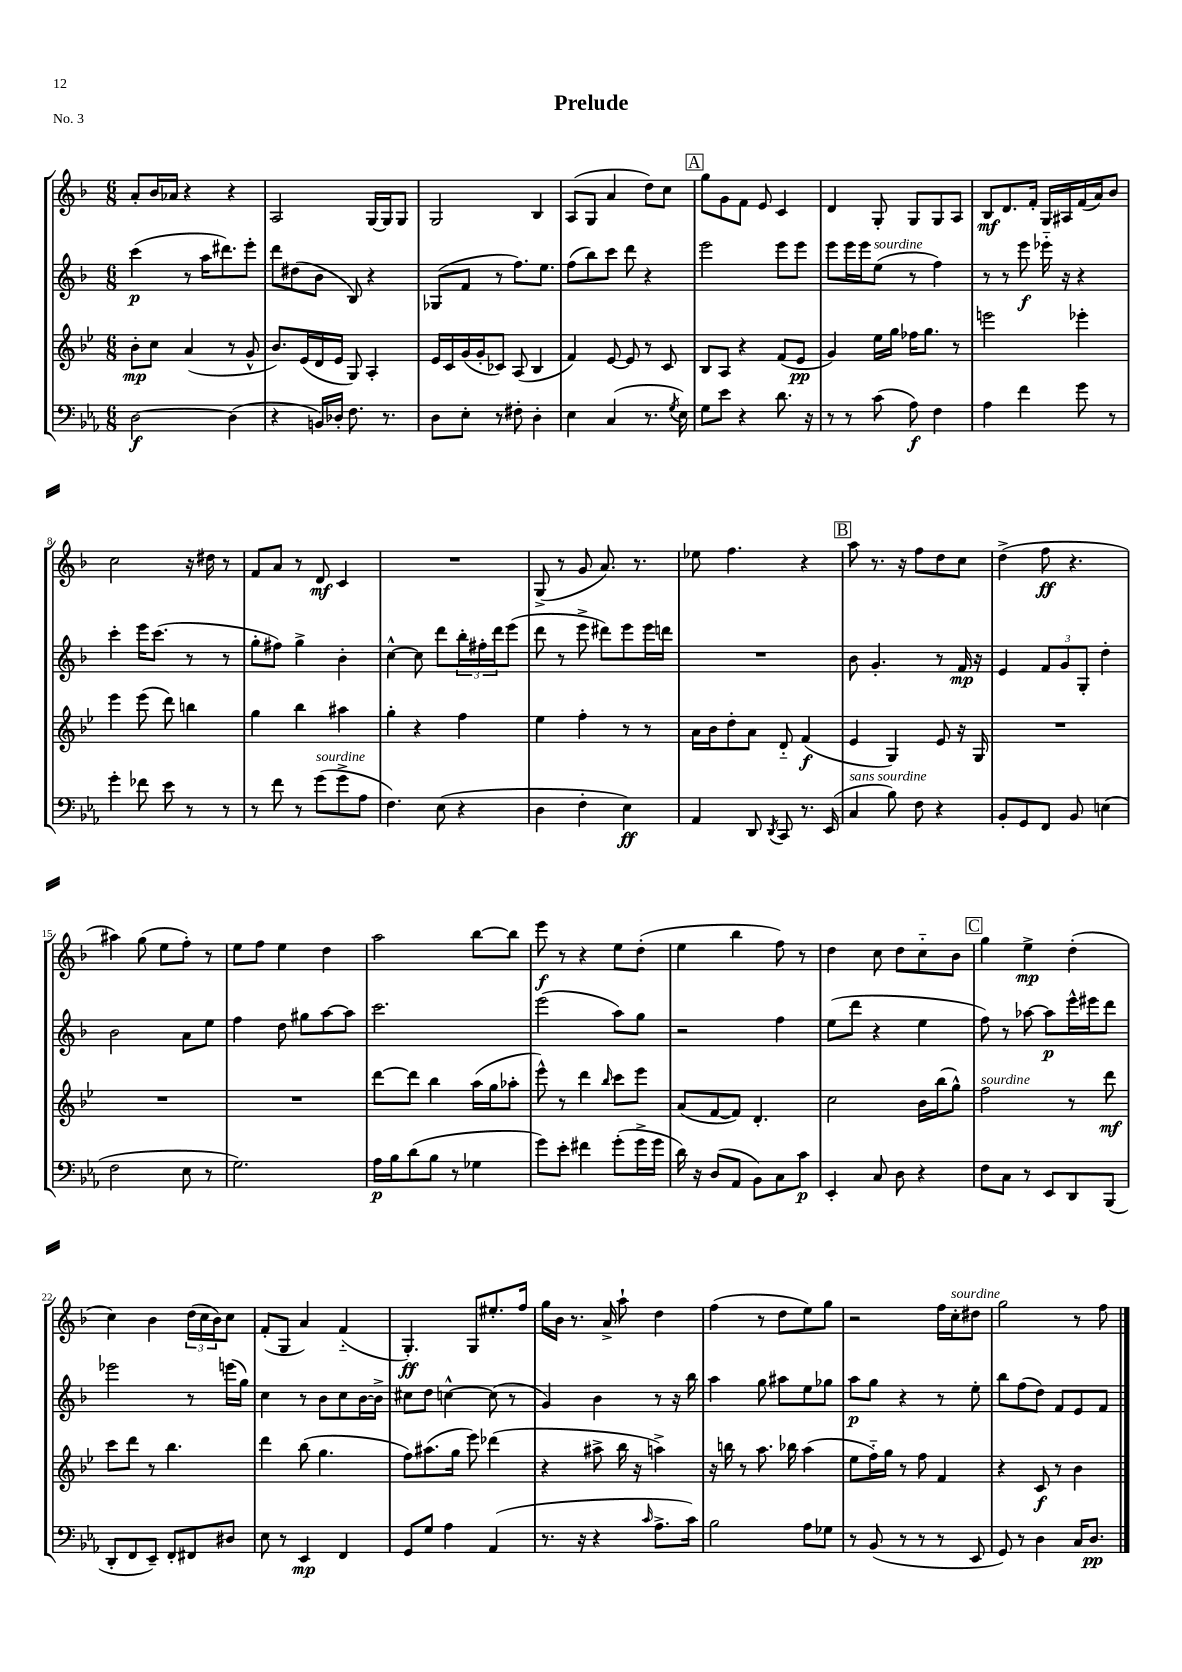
\header { title = "Prelude" piece = "No. 3" }
<<
\new StaffGroup <<
\new Staff = "s0" {
    \clef treble \key f \major \numericTimeSignature \time 6/8
    a'8-. bes'16 aes'16 r4 r4 |
    a2 g16~ g16 g8 |
    g2 bes4 |
    a8( g8 a'4 d''8) c''8 |
    \mark \markup { \box "A" } g''8 g'8 f'8 e'8 c'4 |
    d'4 g8-. g8 g8 a8 |
    bes8\mf d'8. f'16-. g16 ais16 f'16( a'16) bes'8 |
    c''2 r16 dis''16 r8 |
    f'8 a'8 r8 d'8\mf c'4 |
    R2. |
    g8->( r8 g'8 a'8.) r8. |
    ees''8 f''4. r4 |
    \mark \markup { \box "B" } a''8 r8. r16 f''8 d''8 c''8 |
    d''4->( f''8\ff r4. |
    ais''4) g''8( e''8 f''8-.) r8 |
    e''8 f''8 e''4 d''4 |
    a''2 bes''8~ bes''8 |
    e'''8\f r8 r4 e''8 d''8-.( |
    e''4 bes''4 f''8) r8 |
    d''4 c''8 d''8 c''8-_ bes'8 |
    \mark \markup { \box "C" } g''4 e''4->\mp d''4-.( |
    c''4) bes'4 \tuplet 3/2 { d''16( c''16 bes'16) } c''8 |
    f'8-.( g8 a'4) f'4-_( |
    g4.-.\ff) g8 eis''8.-. f''16 |
    g''16 bes'16 r8. a'16-> a''8-! d''4 |
    f''4( r8 d''8 e''8) g''8 |
    r2 f''16 c''16-.^\markup { \italic "sourdine" } dis''8 |
    g''2 r8 f''8 \bar "|." |
}
\new Staff = "s1" {
    \clef treble \key f \major \numericTimeSignature \time 6/8
    c'''4\p( r8 a''16 dis'''8.) e'''8-. |
    d'''8 dis''8( bes'8 bes8) r4 |
    ges8( f'8 r8 f''8.) e''8. |
    f''8( bes''8) c'''8 d'''8 r4 |
    \mark \markup { \box "A" } e'''2 e'''8 e'''8 |
    e'''8 e'''16 e'''16 e''8^\markup { \italic "sourdine" }( r8 f''4) |
    r8 r8 e'''8\f ees'''16-_ r16 r4 |
    c'''4-. e'''16 c'''8.( r8 r8 |
    g''8-. fis''8) g''4-> bes'4-. |
    c''4~-^ c''8 d'''8 \tuplet 3/2 { bes''16-. fis''16-. d'''16 } e'''8( |
    d'''8 r8 e'''8-> dis'''8) e'''8 e'''16 d'''16 |
    R2. |
    \mark \markup { \box "B" } bes'8 g'4.-. r8 f'16\mp r16 |
    e'4 \tuplet 3/2 { f'8 g'8 g8-. } d''4-. |
    bes'2 a'8 e''8 |
    f''4 d''8 gis''8 a''8~ a''8 |
    c'''2. |
    e'''2( a''8) g''8 |
    r2 f''4 |
    e''8( d'''8 r4 e''4 |
    \mark \markup { \box "C" } f''8) r8 aes''8~ aes''8\p e'''16-^ eis'''16 d'''8 |
    ees'''2 r8 e'''16( g''16) |
    c''4 r8 bes'8 c''8 bes'16~ bes'16-> |
    cis''8 d''8 c''4~-^ c''8( r8 |
    g'4) bes'4 r8 r16 bes''16 |
    a''4 g''8 ais''8 e''8 ges''8 |
    a''8\p g''8 r4 r8 e''8-. |
    bes''8 f''8( d''8) f'8 e'8 f'8 \bar "|." |
}
\new Staff = "s2" {
    \clef treble \key bes \major \numericTimeSignature \time 6/8
    bes'8-.\mp c''8 a'4( r8 g'8-^ |
    bes'8.) ees'16( d'16 ees'16 g8) a4-. |
    ees'16 c'16 g'16( g'16-. ces'8) a8( bes4 |
    f'4) ees'8~ ees'8 r8 c'8 |
    \mark \markup { \box "A" } bes8 a8 r4 f'8( ees'8\pp |
    g'4) ees''16 g''16 fes''16 g''8. r8 |
    e'''2 ees'''4-. |
    ees'''4 ees'''8( d'''8) b''4 |
    g''4 bes''4 ais''4 |
    g''4-. r4 f''4 |
    ees''4 f''4-. r8 r8 |
    a'16 bes'16 d''8-. a'8 d'8-_ f'4\f( |
    \mark \markup { \box "B" } ees'4 g4) ees'8 r16 g16 |
    R2. |
    R2. |
    R2. |
    d'''8~ d'''8 bes''4 a''16( g''16 aes''8-. |
    ees'''8-^) r8 d'''4 \grace { bes''16 } c'''8 ees'''8 |
    a'8( f'8~ f'8) d'4.-. |
    c''2 bes'16 bes''16( g''8-^) |
    \mark \markup { \box "C" } f''2^\markup { \italic "sourdine" } r8 d'''8\mf |
    c'''8 d'''8 r8 bes''4. |
    d'''4 bes''8( g''4. |
    f''8) ais''8.( g''16 ees'''8) des'''4( |
    r4 ais''8-> bes''16 r16 a''4->) |
    r16 b''16 r8 a''8. bes''16 a''4( |
    ees''8 f''16-_) g''16 r8 f''8 f'4 |
    r4 c'8\f r8 bes'4 \bar "|." |
}
\new Staff = "s3" {
    \clef bass \key ees \major \numericTimeSignature \time 6/8
    d2~\f d4( |
    r4 b,16) des16-. f8. r8. |
    d8 ees8-. r8 fis8-. d4-. |
    ees4 c4( r8. \acciaccatura { g8 } ees16) |
    \mark \markup { \box "A" } g8 ees'8 r4 d'8. r16 |
    r8 r8 c'8( aes8\f) f4 |
    aes4 f'4 g'8 r8 |
    g'4-. fes'8 ees'8 r8 r8 |
    r8 f'8 r8 g'8^\markup { \italic "sourdine" }( g'8-> aes8 |
    f4.) ees8( r4 |
    d4 f4-. ees4\ff) |
    aes,4 d,8 \acciaccatura { d,8 } c,8 r8. ees,16( |
    \mark \markup { \box "B" } c4^\markup { \italic "sans sourdine" } bes8) f8 r4 |
    bes,8-. g,8 f,8 bes,8 e4( |
    f2 ees8 r8 |
    g2.) |
    aes16\p bes16 d'8( bes8 r8 ges4 |
    g'8) ees'8-. fis'4 g'8-.( g'16-> g'16 |
    d'16) r16 d8( aes,8 bes,8) c8 c'8\p |
    ees,4-. c8 d8 r4 |
    \mark \markup { \box "C" } f8 c8 r8 ees,8 d,8 bes,,8( |
    d,8-. f,8 ees,8--) f,8-. fis,8 dis8 |
    ees8 r8 ees,4\mp f,4 |
    g,8 g8 aes4 aes,4( |
    r8. r16 r4 \grace { c'16 } aes8.-> c'16) |
    bes2 aes8 ges8 |
    r8 bes,8( r8 r8 r8 ees,8 |
    g,8) r8 d4 c16 d8.\pp \bar "|." |
}
>>
>>
